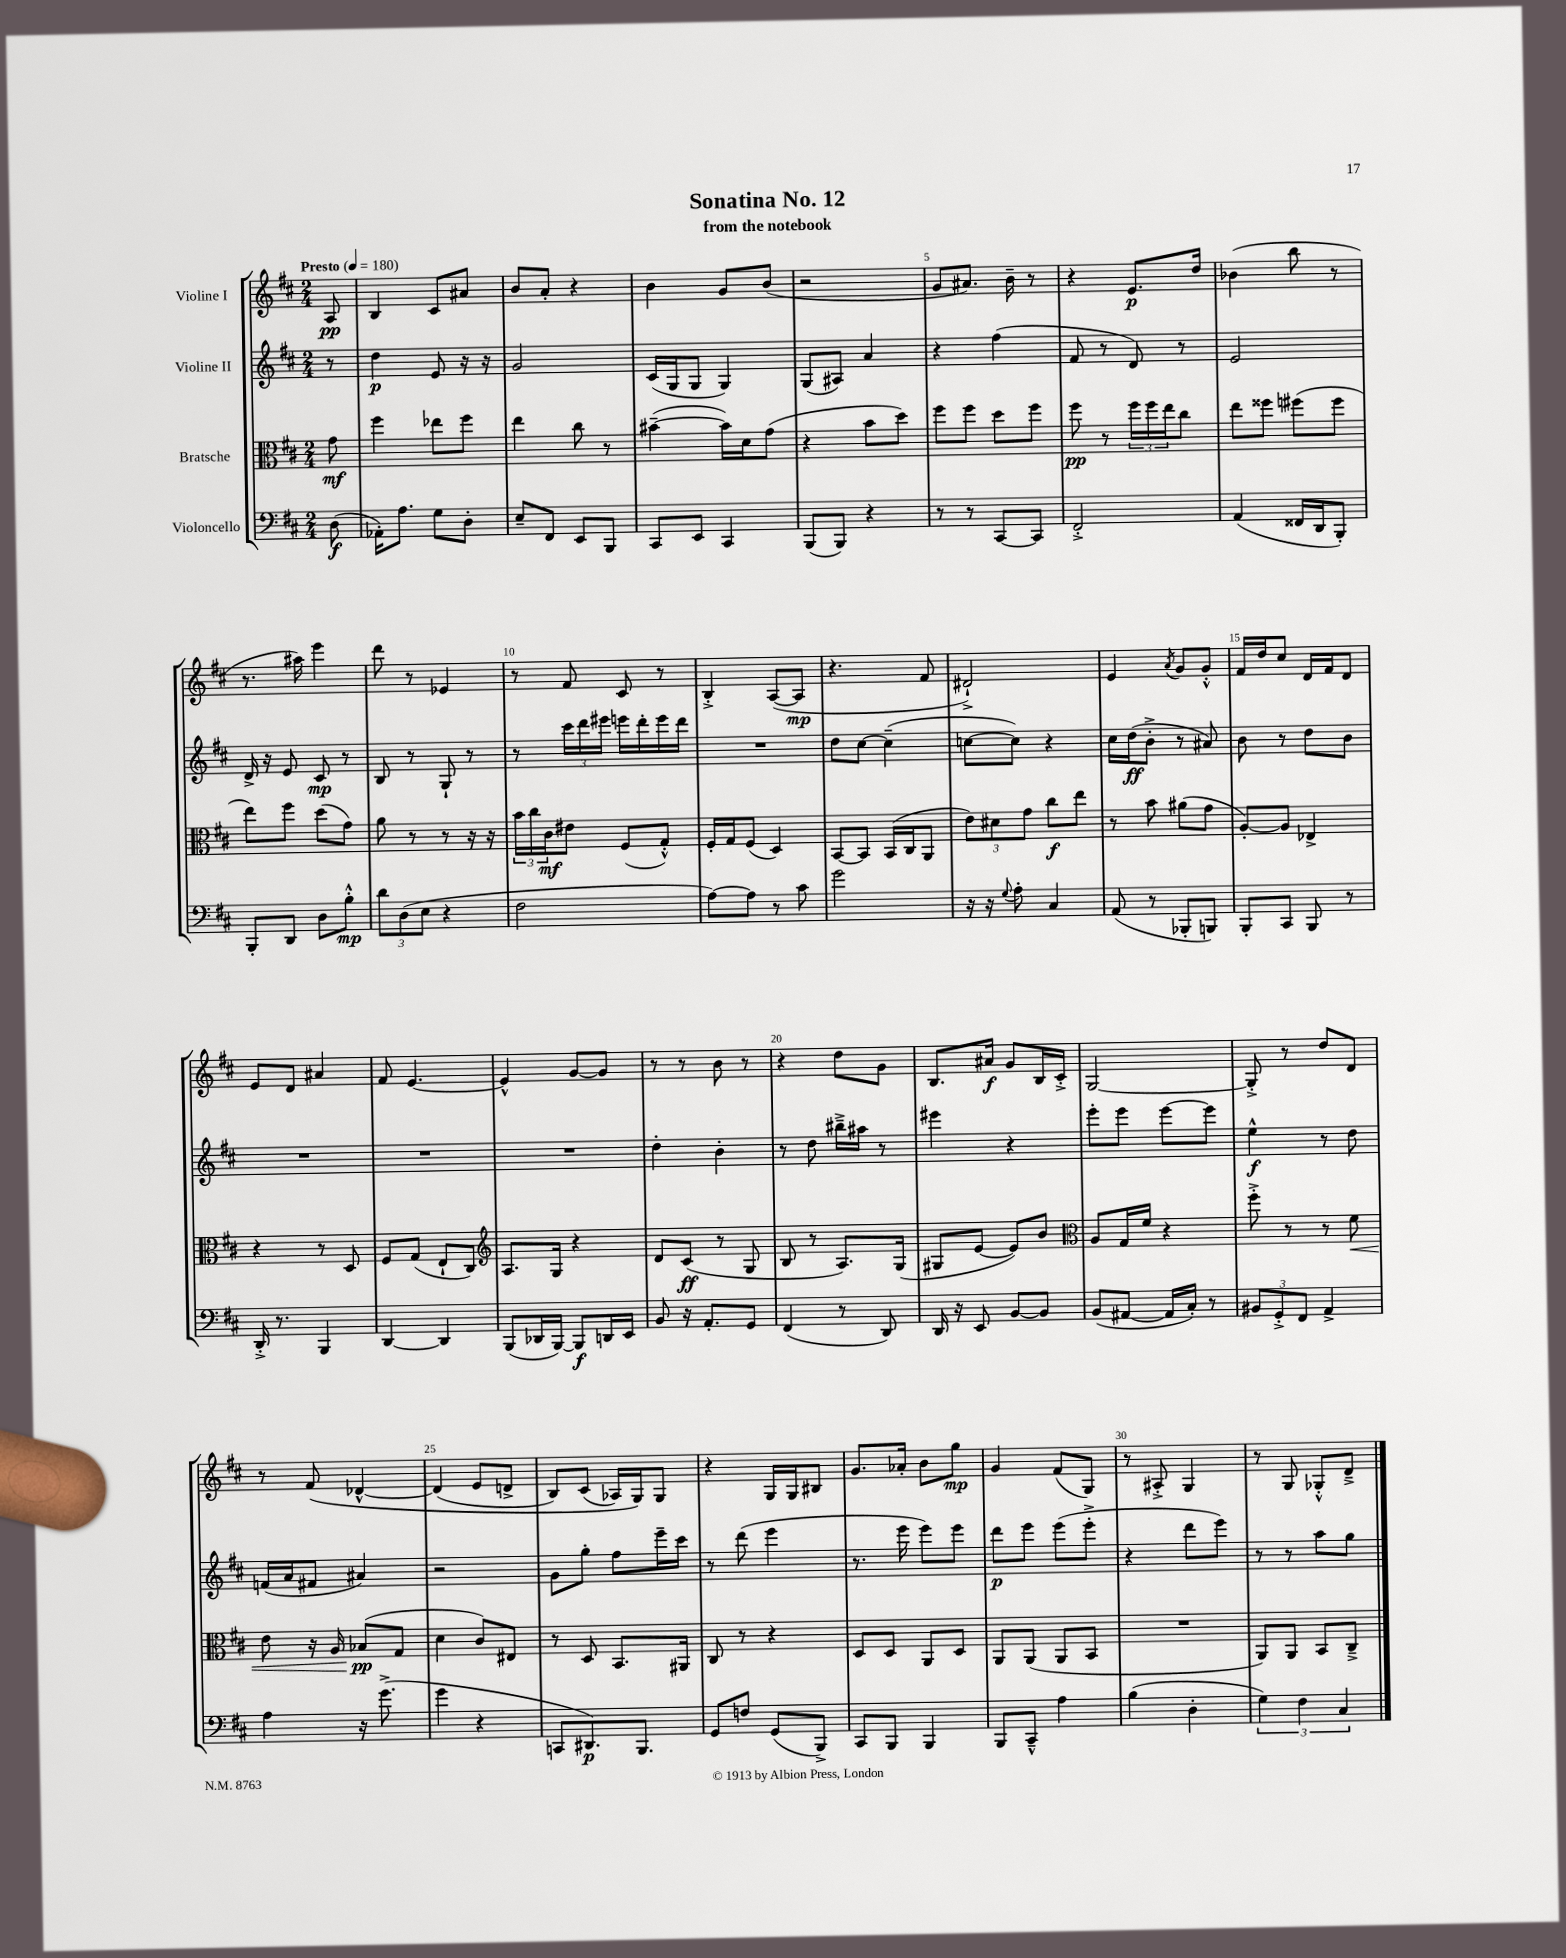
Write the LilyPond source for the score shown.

\header { title = "Sonatina No. 12" subtitle = "from the notebook" }
<<
\new StaffGroup <<
\new Staff = "s0" \with { instrumentName = "Violine I" } {
    \clef treble \key d \major \numericTimeSignature \time 2/4 \partial 8 \tempo "Presto" 4 = 180
    a8\pp |
    b4 cis'8 ais'8 |
    b'8 a'8-. r4 |
    b'4 g'8 b'8( |
    r2 |
    g'8 ais'8.) b'16-- r8 |
    r4 e'8.\p d''16 |
    bes'4( b''8 r8 |
    r8. ais''16) e'''4 |
    d'''8 r8 ees'4 |
    r8 fis'8 cis'8 r8 |
    b4-.-> a8~( a8\mp |
    r4. fis'8 |
    dis'2-!->) |
    e'4 \acciaccatura { a'8 } g'8 g'8-.-^ |
    fis'16 d''16 cis''8 d'16 fis'16 d'8 |
    e'8 d'8 ais'4 |
    fis'8 e'4.~ |
    e'4-^ g'8~ g'8 |
    r8 r8 b'8 r8 |
    r4 d''8 g'8 |
    b8. ais'16\f g'8 b16 cis'16-.-> |
    g2~ |
    g8-.-> r8 d''8 d'8 |
    r8 fis'8\( des'4~-^ |
    des'4( e'8 d'8-> |
    b8) cis'8( aes16) g16\) g8 |
    r4 g16 g16 bis8 |
    g'8. aes'16-. b'8 g''8\mp |
    g'4 fis'8( g8) |
    r8 ais8-.-> g4 |
    r8 g8 ges8-.-^ d'8---> \bar "|." |
}
\new Staff = "s1" \with { instrumentName = "Violine II" } {
    \clef treble \key d \major \numericTimeSignature \time 2/4 \partial 8
    r8 |
    d''4\p e'8 r16 r16 |
    g'2 |
    cis'16( g16 g8 g4) |
    g8( ais8) a'4 |
    r4 fis''4( |
    fis'8 r8 d'8) r8 |
    e'2 |
    d'16-> r16 e'8 cis'8\mp r8 |
    b8 r8 g8-! r8 |
    r8 \tuplet 3/2 { cis'''16 d'''16 eis'''16 } e'''16 d'''16-. e'''16 d'''16 |
    R2 |
    d''8 cis''8~ cis''4--( |
    c''8~ c''8) r4 |
    cis''16 d''16\ff( b'8-.-> r8 ais'8) |
    b'8 r8 d''8 b'8 |
    R2 |
    R2 |
    R2 |
    d''4-. b'4-. |
    r8 d''8 bis''16---> ais''16 r8 |
    eis'''4 r4 |
    e'''8-. e'''8 e'''8~ e'''8 |
    e''4-^\f r8 d''8 |
    f'16( a'16 fis'8 ais'4) |
    r2 |
    g'8 g''8-. fis''8 e'''16-- cis'''16 |
    r8 d'''8( e'''4 |
    r8. e'''16 e'''8) e'''8 |
    d'''8\p e'''8 e'''8( e'''8-.-> |
    r4 d'''8 e'''8) |
    r8 r8 a''8 g''8 \bar "|." |
}
\new Staff = "s2" \with { instrumentName = "Bratsche" } {
    \clef alto \key d \major \numericTimeSignature \time 2/4 \partial 8
    g'8\mf |
    fis''4 ees''8 fis''8 |
    e''4 cis''8 r8 |
    bis'4~--( bis'16) d'16 g'8( |
    r4 b'8 d''8) |
    fis''8 fis''8 d''8 fis''8 |
    fis''8\pp r8 \tuplet 3/2 { fis''16 fis''16 e''16 } cis''8 |
    e''8 fisis''8 fis''8( fis''8 |
    e''8) fis''8 d''8( g'8) |
    a'8 r8 r8 r16 r16 |
    \tuplet 3/2 { b'16 cis''16 cis'16\mf } eis'8 fis8( g8-.-^) |
    fis16-. g16 fis8( d4) |
    b,8~ b,8 b,16( cis16 a,8 |
    \tuplet 3/2 { e'8) dis'8 g'8 } cis''8\f e''8 |
    r8 b'8 ais'8( g'8 |
    a8~-.) a8 ees4-> |
    r4 r8 d8 |
    fis8 g8( e8-! cis8) |
    \clef treble a8. g16 r4 |
    d'8 cis'8\ff( r8 g8 |
    b8 r8 a8.) g16( |
    gis8 e'8~ e'8) b'8 |
    \clef alto a8 g16 fis'16 r4 |
    fis''8-.-> r8 r8 fis'8\< |
    e'8 r16 a16 bes8\pp\!( g8 |
    d'4 cis'8) eis8 |
    r8 d8 b,8. ais,16 |
    cis8 r8 r4 |
    d8 d8 a,8 d8 |
    a,8 a,8( a,8 b,8 |
    R2 |
    a,8) a,8 b,8 cis8---> \bar "|." |
}
\new Staff = "s3" \with { instrumentName = "Violoncello" } {
    \clef bass \key d \major \numericTimeSignature \time 2/4 \partial 8
    d8\f( |
    aes,16-.) a8. g8 d8-. |
    e8-- fis,8 e,8 b,,8 |
    cis,8 e,8 cis,4 |
    b,,8( b,,8) r4 |
    r8 r8 cis,8~ cis,8 |
    fis,2-.-> |
    a,4( fisis,16 d,16 b,,8-.) |
    b,,8-. d,8 d8 b8-.-^\mp |
    \tuplet 3/2 { d'8 d8( e8 } r4 |
    fis2 |
    a8~) a8 r8 cis'8 |
    g'2 |
    r16 r16 \appoggiatura { g8 } a8-. cis4 |
    a,8( r8 bes,,8-. b,,8) |
    b,,8-. cis,8 b,,8 r8 |
    d,16-.-> r8. b,,4 |
    d,4~ d,4 |
    b,,8( des,16 b,,16~) b,,8\f d,16 e,16 |
    b,8 r16 a,8.-. g,8 |
    fis,4( r8 d,8) |
    d,16 r16 e,8 b,8~ b,8 |
    b,8( ais,8~ ais,16 cis16-.) r8 |
    \tuplet 3/2 { bis,8 g,8-.-> fis,8 } a,4-> |
    a4 r16 g'8.->( |
    g'4 r4 |
    c,8 dis,8.\p) b,,8. |
    g,8 f8 g,8( b,,8->) |
    cis,8 b,,8 b,,4 |
    b,,8 cis,8---^ a4 |
    b4( d4-. |
    \tuplet 3/2 { g4) fis4 cis4 } \bar "|." |
}
>>
>>
\layout { \context { \Score \override BarNumber.break-visibility = ##(#f #t #t) barNumberVisibility = #(every-nth-bar-number-visible 5) } }
